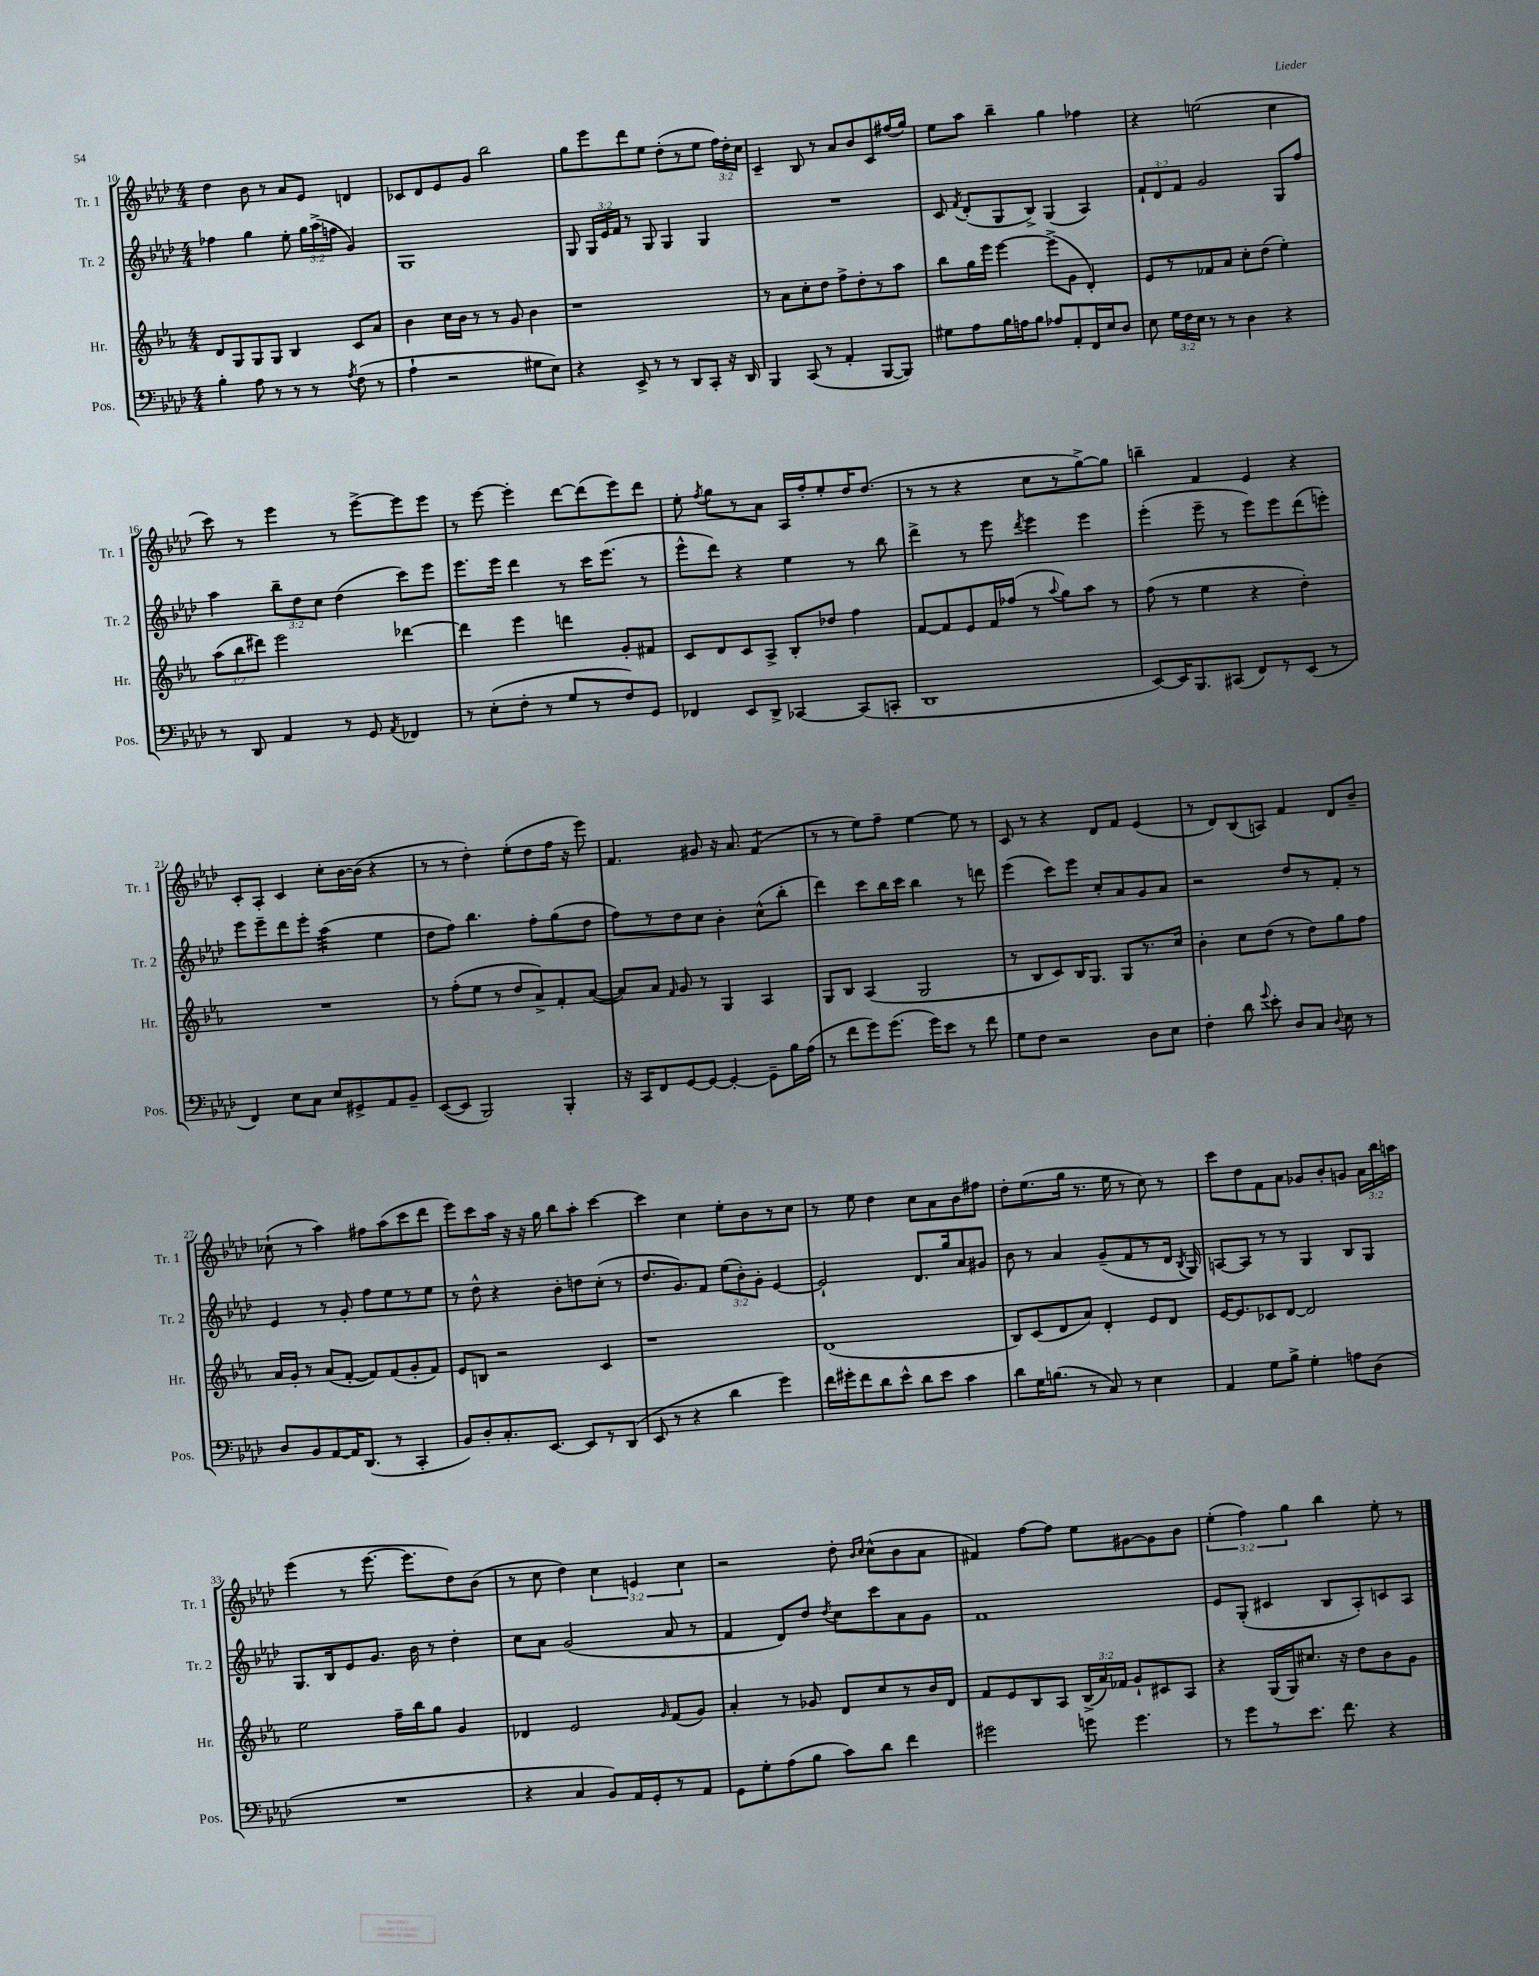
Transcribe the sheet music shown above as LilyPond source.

<<
\new StaffGroup <<
\new Staff = "s0" \with { instrumentName = "Tr. 1" shortInstrumentName = "Tr. 1" } {
    \clef treble \key aes \major \numericTimeSignature \time 4/4 \override Staff.TupletNumber.text = #tuplet-number::calc-fraction-text
    \autoBeamOff des''4 bes'8 r8 aes'8[ ees'8] d'4 |
    ces'8[ des'8 ees'8 g'8] bes''2 |
    g''8[ ees'''8 des'''8 ees''8] des''8[-.( r8 ees''8] \tuplet 3/2 { f''16[) des''16-. c''16] } |
    c'4-- bes8 r8 aes'8[ bes'8 c'8 fis''16( g''16]) |
    ees''8[ aes''8] bes''4-- g''4 fes''4 |
    r4 e''2( c''4 |
    c'''8) r8 ees'''4 r8 ees'''8[~-> ees'''8 ees'''8] |
    r8 ees'''8~ ees'''4-. des'''8[~ des'''8( ees'''8) des'''8] |
    ees''8-. \acciaccatura { f''8 } g''8[ r8 aes'8] aes16[ f''16-. ees''8-. des''16 des''8.]( |
    r8 r8 r4 c''8[ r8 g''8~->) g''8] |
    b''4-- f'4 ees'4 r4 |
    c'8[-. aes8]-. c'4 c''8[-. bes'16~ bes'16]( r4 |
    r8 r8 des''4-.) ees''8[-.( des''8 f''16] r16 ees'''8) |
    f'4. gis'8 r16 aes'8. f'4:8( |
    r8 r8 ees''8[) f''8]-- ees''4~ ees''8 r8 |
    c'8 r8 r4 des'8[ f'8] ees'4( |
    r8 des'8[) bes8( a8]) f'4 des'8[ bes'8]-- |
    ces''8-!( r8 aes''4) fis''8[ aes''8( c'''8 des'''8] |
    ees'''8[) c'''8 aes''16] r16 r16 g''16 bes''8[ aes''8]-. c'''4~ |
    c'''4 c''4 ees''8[-. bes'8 r8 c''8] |
    r8 ees''8 des''4 c''8[ aes'8 bes'8 fis''8] |
    des''8[-. ees''8.( g''16] r8. ees''16 r8 c''8) r8 |
    c'''8[ des''8 f'8 aes'8] ges'8[ bes'8-. g'8] \tuplet 3/2 { aes'16[ bes''16 a''16] } |
    ees'''4( r8 ees'''8.~ ees'''8.[ des''8) bes'8]( |
    r8 c''8 des''4) \tuplet 3/2 { c''4 e'4 c''4 } |
    r2 des''8-. \grace { bes'16[ c''16] } c''8[-^( bes'8 aes'8] |
    fis'4) f''8[~ f''8] ees''8[ gis'8~ gis'8 bes'8] |
    \tuplet 3/2 { ees''4-.( f''4) g''4 } bes''4 ees''8-. r8 \bar "|." |
}
\new Staff = "s1" \with { instrumentName = "Tr. 2" shortInstrumentName = "Tr. 2" } {
    \clef treble \key aes \major \numericTimeSignature \time 4/4 \override Staff.TupletNumber.text = #tuplet-number::calc-fraction-text
    \autoBeamOff fes''4 g''4 ees''8-. \tuplet 3/2 { g''16[ aes''16->( f''16] } g'4) |
    g1 |
    g8 \tuplet 3/2 { g16[ ees'16 f'16] } r8 g8 g4 g4 |
    R1 |
    c'8 \acciaccatura { f'8 } des'8[-.( g8 bes8]->) g4( aes4) |
    \tuplet 3/2 { f'8[-! des'8 f'8] } g'2 g8[ f''8] |
    aes''4 \tuplet 3/2 { bes''8[-- des''8 c''8] } des''4( c'''8[) ees'''8] |
    ees'''8.[ ees'''16] des'''4 r8 c'''16[ ees'''8.]( r8 |
    ees'''8[-^ des'''8]) r4 ees''4 r8 bes''8 |
    des'''4-> r8 ees'''8 \acciaccatura { des'''8 } ees'''4 ees'''4 |
    ees'''4-.( ees'''8-- r8 ees'''8[) ees'''8 des'''8( e'''8]-.) |
    ees'''8[ ees'''8-- des'''8 ees'''8]-. aes''4:32( ees''4 |
    des''8[ f''8]) bes''4. f''8[-. g''8( des''8] |
    f''8[) r8 des''8 c''8] bes'4-. c''8[-^( bes''8]-. |
    des'''4) c'''8[ bes''16 c'''16] bes''4 r8 d'''8 |
    ees'''4( c'''8[) ees'''8] c''8[-. aes'8 g'8 aes'8] |
    r2 des''8[ r8 f'8]-. r8 |
    ees'4 r8 g'8-. f''8[ ees''8 r8 ees''8] |
    r8 des''8-^ r4 bes'8[-. d''8 c''8]-.( r8 |
    des''8.[ g'8.) f'8] \tuplet 3/2 { ees''8[( bes'8-.) g'8]-. } ees'4~ |
    ees'2-! des'8.[ g''16 aes'8 gis'8] |
    bes'8 r8 aes'4 g'8[--( f'8 r8 des'16] \acciaccatura { bes8 } g16) |
    a8[~ a8] r8 r8 g4 bes8[ g8] |
    g8.[ bes16 ees'8 g'8.] bes'16 r8 des''4-. |
    c''8[ aes'8] g'2( aes'8 r8 |
    f'4 des'8[) des''8] \acciaccatura { des''8 } c''8[ c'''8 aes'8 g'8] |
    f'1 |
    ees'8[ g8]-.( cis'4 bes8[ aes8-.) c'8 aes8] \bar "|." |
}
\new Staff = "s2" \with { instrumentName = "Hr." shortInstrumentName = "Hr." } {
    \clef treble \key ees \major \numericTimeSignature \time 4/4 \override Staff.TupletNumber.text = #tuplet-number::calc-fraction-text
    \autoBeamOff d'8[ g8 g8 g8] bes4 c'8[ aes'8] |
    bes'4 c''16[ bes'16] r8 r8 g'8 bes'4 |
    r1 |
    r8 aes'8[ c''8-. d''8] f''8[-> d''8-. r8 aes''8] |
    bes''8[ g''16 ees'''16] ees'''4~ ees'''8[->( g'8] d'4-.) |
    ees'8[ r8 fes'8 aes'8] c''8[-. d''8]( ees''4-.) |
    \tuplet 3/2 { aes''8[( bes''8 dis'''8]) } ees'''2 des'''4~ |
    des'''4 ees'''4 d'''4 g'8[-. fis'8] |
    c'8[ d'8 c'8 aes8]-> bes8[-. des''8] f''4 |
    f'8[~ f'8 ees'8 f'16 fes''16]( r8 \appoggiatura { aes''8 } g''8[) aes''8] r8 |
    f''8( r8 ees''4 r4 d''4-.) |
    R1 |
    r8 f''8[-.( ees''8] r8 d''8[ aes'8->) f'8-. aes'8]~( |
    aes'8[) aes'8] \grace { f'16 } g'8 r8 g4 aes4 |
    g8[ bes8] aes4( g2 |
    r8 bes8[ c'8) bes16 g8.] g8[ r8. c''16] |
    bes'4-. c''8[ d''8]( r8 d''8[) g''8 f''8] |
    aes'16[ g'16]-. r8 aes'8[( f'8]~-. f'8[) f'8( g'8-. f'8]) |
    ees'8[ b8] r2 c'4 |
    r1 |
    d'1( |
    bes8[) c'8( d'8 aes'8]) d'4-. ees'8[ d'8] |
    ees'16[~ ees'8. ces'8 d'8]~ d'2 |
    ees''2 f''16[-- bes''16 g''8] g'4 |
    des'4 ees'2 \grace { g'16 } f'8[( g'8]) |
    aes'4-. r8 ges'8 d'8[ c''8 r8 bes'16 d'16] |
    f'8[ ees'8 bes8 aes8] \tuplet 3/2 { bes16[->( aes'16) fes'16] } g'8[-! cis'8 aes8] |
    r4 g16[( g16) cis''8.] r16 d''8[ bes'8 g'8] \bar "|." |
}
\new Staff = "s3" \with { instrumentName = "Pos." shortInstrumentName = "Pos." } {
    \clef bass \key aes \major \numericTimeSignature \time 4/4 \override Staff.TupletNumber.text = #tuplet-number::calc-fraction-text
    \autoBeamOff bes4-. aes8 r8 r8 r8 \acciaccatura { aes8 } f8( r8 |
    aes4-! r2 gis8[ ees8]) |
    r4 ees,8-> r8 r8 des,8[ c,8]-. r16 des,16 |
    bes,,4 c,8( r8 aes,4-. bes,,8[~ bes,,8]) |
    gis8[ aes8 bes16 a16 bes8] aes8[ aes,8-. f,16 ees16 des8] |
    ees8 \tuplet 3/2 { g16[ f16 ees16] } r8 r8 des4 r4 |
    r8 des,8 aes,4 r8 g,8 \acciaccatura { aes,8 } fes,4 |
    r8 ees8[-.( f8]-. r8 g8[ r8 f8) g,8] |
    fes,4 ees,8[ des,8]-> ces,4~ ces,8[( c,8]-. |
    des,1 |
    ees,8[~) ees,16 bes,,8. cis,8]( f,8[) r8 ees,8]( r8 |
    f,4) ees8[ c8] ees8[ gis,8-> aes,8 bes,8]-- |
    ees,8[~( ees,8] bes,,2) bes,,4-. |
    r16 c,16[ f,8 g,8~ g,8]~ g,4~-. g,8[-- bes16 aes16]( |
    r8 f'8[ g'8) g'8.]( g'16[) ees'8] r8 f'8 |
    g8[ f8] r2 des8[ ees8] |
    f4-. des'8 \appoggiatura { g'8 } ees'8-. des8[ c8] \appoggiatura { des8 } ees8 r8 |
    des8[ bes,8 aes,8~ aes,16 des,8.]( r8 c,4-. |
    bes,8[) des8-. c8.-. ees,8.]~ ees,8[ r8 des,8]( |
    ees,8 r8 r4 des'4 g'4) |
    f'16[ gis'16-. f'8 des'8 ees'8]-^ des'8[ ees'8] c'4 |
    des'8[ g16 b8.]( r8 c8) r8 ees4 |
    aes,4 g8[ bes8]-> g4-. a8[ des8]( |
    R1 |
    r4 c4 bes,8[) aes,16 g,16-. r8 aes,8] |
    g,8[ g8-. aes8( bes8] c'8[) des'8] f'4 |
    gis'2 g'8 g'4. |
    r8 g'8[ r8 ees'8.] f'8. r4 \bar "|." |
}
>>
>>
\layout { \context { \Score currentBarNumber = #10 } }
